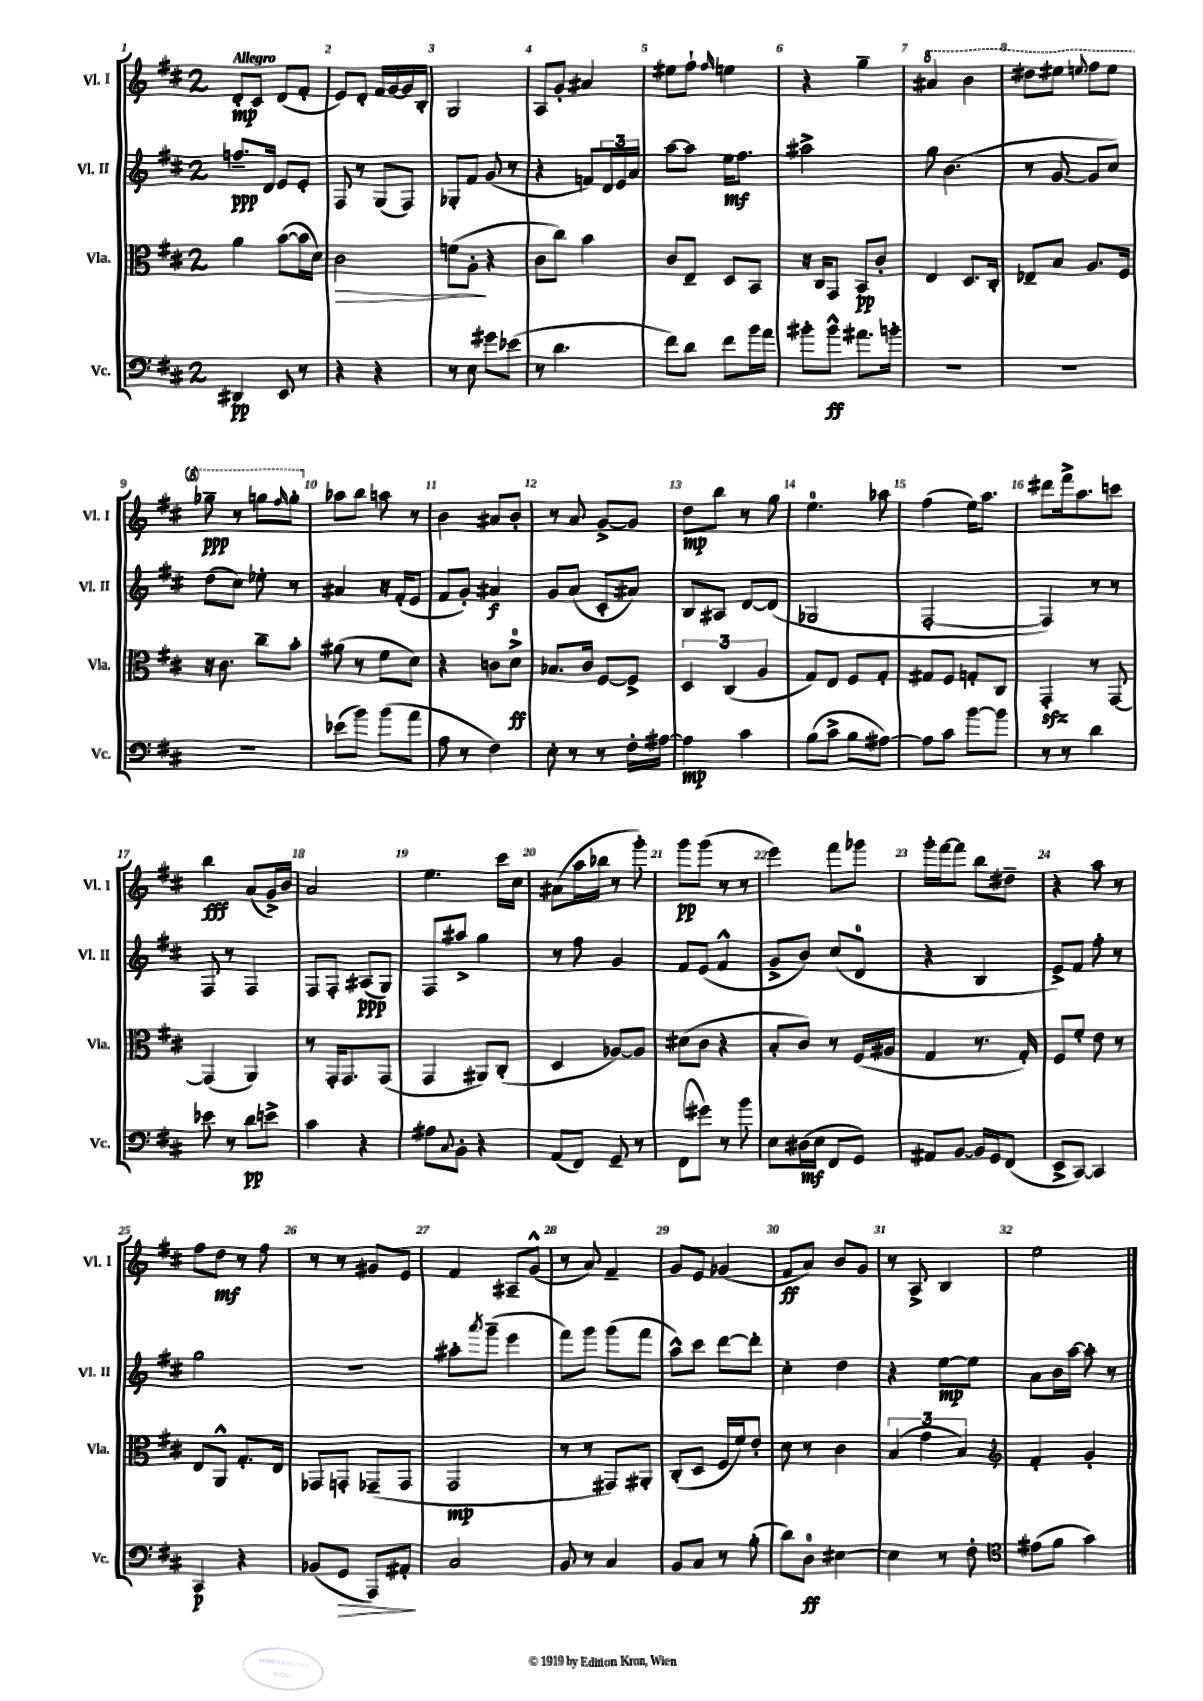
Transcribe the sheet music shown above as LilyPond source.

<<
\new StaffGroup <<
\new Staff = "s0" \with { instrumentName = "Vl. I" shortInstrumentName = "Vl. I" } {
    \clef treble \key d \major \once \override Staff.TimeSignature.style = #'single-digit \time 2/4 \tempo "Allegro"
    d'8-.\mp cis'8 d'8( fis'8-. |
    e'8) d'8-. fis'16 g'16~ g'16 b16-. |
    g2 |
    a8 g'8-. ais'4 |
    eis''8 fis''8-! \grace { fis''16 } e''4 |
    r4 g''4-- |
    \ottava #1 ais''4 b''4 |
    dis'''8 eis'''8 \appoggiatura { e'''8 } fis'''8 e'''8 |
    ges'''8--\ppp r8 g'''8 \grace { fis'''16 } g'''8-. \ottava #0 |
    aes''8 b''8 a''8 r8 |
    b'4 ais'8 b'8-. |
    r8 a'8 g'8~-> g'8 |
    d''8\mp b''8 r8 g''8 |
    e''4.-0 aes''8 |
    fis''4( e''16) a''8. |
    dis'''8 fis'''16-> a''8. c'''8 |
    b''4\fff a'8( g'16->) b'16 |
    a'2 |
    e''4. cis'''16 cis''16 |
    ais'8( a''16 bes''16 r8 g'''8-.) |
    g'''8\pp g'''8( r8 r8 |
    e'''4) fis'''8 ges'''8 |
    g'''16-. fis'''16~ fis'''8 b''8 dis''8-- |
    r4 a''8 r8 |
    fis''8 d''8\mf r8 fis''8 |
    r8 r8 gis'8 e'8 |
    fis'4 ais8-- g'8-^( |
    r8 a'8) fis'4-- |
    g'8 e'8 ges'4( |
    fis'8\ff a'8) b'8 g'8 |
    r8 a8-> b4 |
    e''2 \bar "|." |
}
\new Staff = "s1" \with { instrumentName = "Vl. II" shortInstrumentName = "Vl. II" } {
    \clef treble \key d \major \once \override Staff.TimeSignature.style = #'single-digit \time 2/4
    f''8.--\ppp d'16 e'8 e'8-. |
    fis8 r8 g8( fis8) |
    ges8-. fis'8 g'8( r8 |
    r4 f'8) \tuplet 3/2 { d'16 e'16 a'16 } |
    a''8~ a''8 e''16\mf fis''8. |
    ais''2-> |
    g''8 b'4.( |
    r8 g'8~ g'8 cis''8) |
    d''8( cis''8) ees''8-. r8 |
    ais'4 r16 fis'16-.( e'8 |
    fis'8 g'8-.) ais'4\f |
    g'8 a'8( cis'8-. ais'8) |
    b8 ais8 d'8~ d'8( |
    ges2 |
    fis2~-. |
    fis4) r8 r8 |
    fis8 r8 fis4 |
    fis8 fis8-. ais8\ppp( g8) |
    fis8 ais''8-> g''4 |
    r8 fis''8 g'4 |
    fis'8 e'8( fis'4-^ |
    g'8-> b'8) cis''8( d'8-0 |
    r4 b4 |
    e'8->) fis'8 fis''8-. r8 |
    g''2 |
    r2 |
    ais''8-. \acciaccatura { a'''8 } g'''8--( e'''4 |
    fis'''8) g'''8 g'''8( fis'''8 |
    a''8-^) cis'''8 d'''8~ d'''8-. |
    cis''4-. d''4 |
    r4 e''8~\mp e''8 |
    a'8 b'16 a''16~ a''8-. r8 \bar "|." |
}
\new Staff = "s2" \with { instrumentName = "Vla." shortInstrumentName = "Vla." } {
    \clef alto \key d \major \once \override Staff.TimeSignature.style = #'single-digit \time 2/4
    a'4 b'8~( b'16 d'16) |
    cis'2\> |
    f'8( a8-.\! r4 |
    cis'8 cis''8) b'4 |
    cis'8 e8-- d8 b,8 |
    r16 cis16 g,8 b,8\pp cis'8-. |
    e4 d8. cis16-. |
    ees8-- b8 a8. fis16 |
    r16 cis'8. cis''8-- b'8-. |
    ais'8( r8 fis'8 d'8) |
    r4 c'8 d'8-0->\ff |
    bes8. cis'16 fis8~ fis8-> |
    \tuplet 3/2 { d4 cis4( a4 } |
    g8) e8 fis8 g8-. |
    gis8 fis8 g8-. cis8 |
    g,4-.\sfz r8 g,8~ |
    g,4( a,4) |
    r8 g,16-. g,8. g,8( |
    g,4 ais,8) cis8-.( |
    d4 aes8~) aes8 |
    dis'8( cis'8 r4 |
    b8-. cis'8) r8 fis16( ais16 |
    g4 r8. g16-.) |
    fis8 fis'8-. e'8 r8 |
    e8 a,8-^ g8.-. e16 |
    ges,8 g,8-. ges,8--( ges,8 |
    g,2\mp |
    r8 r8 gis,8) ais,8-. |
    cis8-.( d8 fis16 fis'16) e'8-. |
    d'8 r8 cis'4 |
    \tuplet 3/2 { b4( g'4 b4) } |
    \clef treble fis'4-. g'4-. \bar "|." |
}
\new Staff = "s3" \with { instrumentName = "Vc." shortInstrumentName = "Vc." } {
    \clef bass \key d \major \once \override Staff.TimeSignature.style = #'single-digit \time 2/4
    dis,4\pp e,8 r8 |
    r4 r4 |
    r8 e8 gis'8 ees'8( |
    r8 d'4. |
    fis'8) d'8 fis'8 b'16 a'16 |
    bis'8-. bis'8-^\ff ais'8. b'16-. |
    R2 |
    R2 |
    R2 |
    ees'8( b'8) b'8( a'8 |
    a8 r8 fis4) |
    e8-. r8 r8 fis16-. ais16~ |
    ais4\mp cis'4 |
    b8( cis'8-> b8 ais8~) |
    ais8 cis'8 b'8~ b'8 |
    r8 r8 d'4 |
    ees'8 r8 d'8\pp e'8-> |
    cis'4 r4 |
    ais8 \appoggiatura { cis8 } b,8-. r4 |
    a,8( fis,8) g,8-- r8 |
    fis,8( gis'8) r8 b'8 |
    e8 dis16\mf( e16 fis,8 g,8) |
    ais,8 b,8~ b,16 g,16 fis,8( |
    e,8-> cis,8~) cis,4 |
    cis,4\p r4 |
    bes,8( g,8\> a,,8) ais,8-.\! |
    cis2 |
    b,8 r8 cis4 |
    b,8 cis8 r8 b8-.( |
    d'8) d8-0\ff eis4~ |
    eis4 r8 fis8-. |
    \clef tenor eis'8( fis'8 g'4) \bar "|." |
}
>>
>>
\layout { \context { \Score \override BarNumber.break-visibility = ##(#f #t #t) barNumberVisibility = #all-bar-numbers-visible } }
